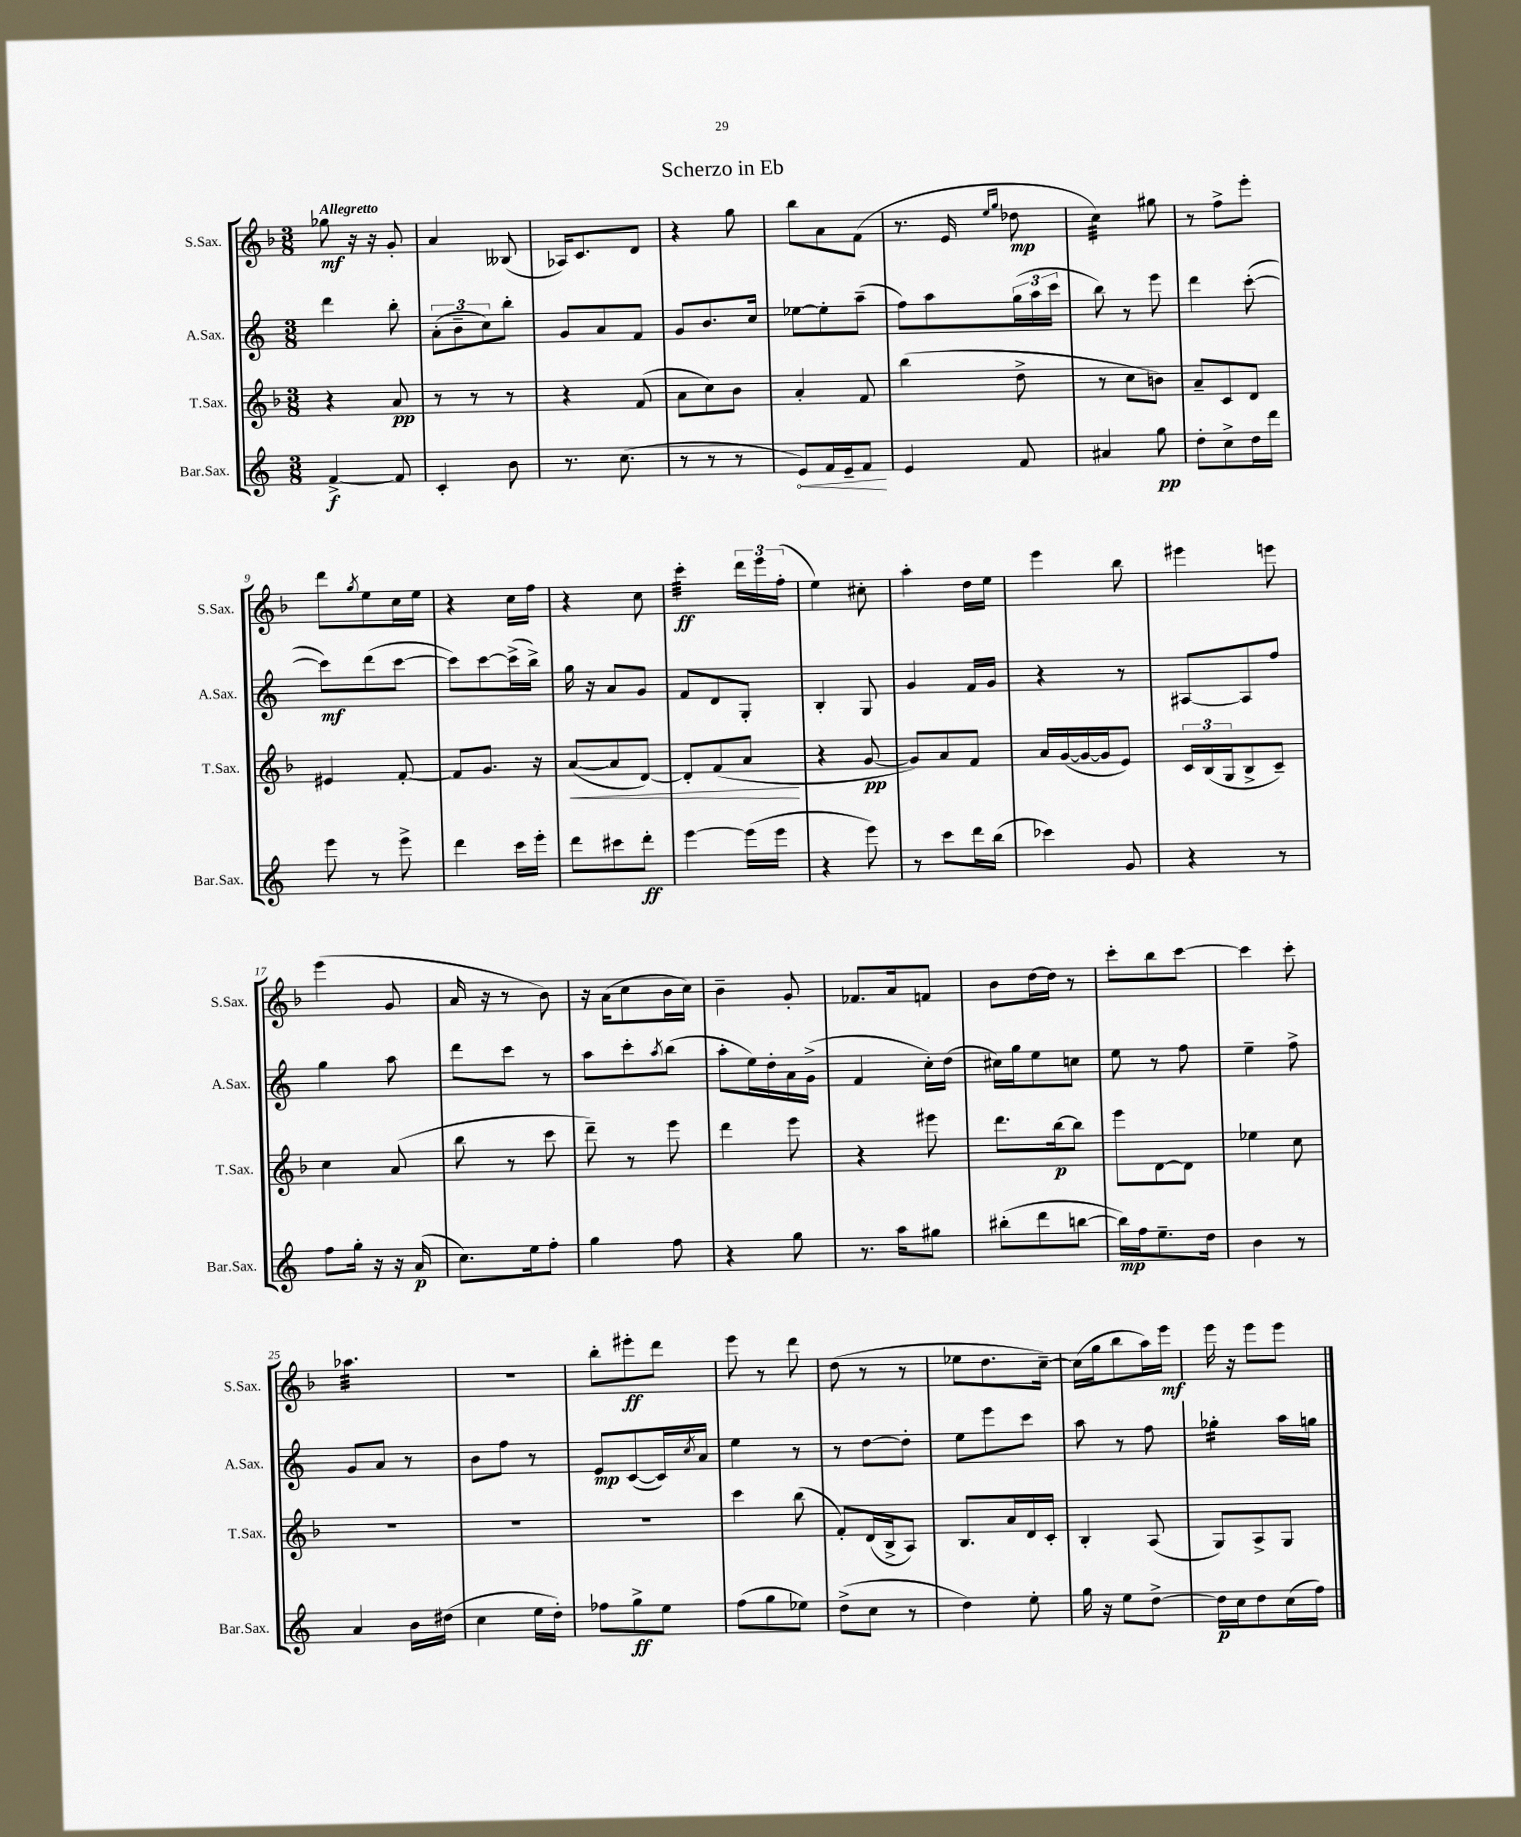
\header { title = "Scherzo in Eb" }
<<
\new StaffGroup <<
\new Staff = "s0" \with { instrumentName = "S.Sax." shortInstrumentName = "S.Sax." } {
    \clef treble \key f \major \numericTimeSignature \time 3/8 \tempo "Allegretto"
    ges''8\mf r16 r16 g'8-. |
    a'4 beses8( |
    aes16) c'8. d'8 |
    r4 g''8 |
    bes''8 a'8 f'8( |
    r8. e'16 \grace { e''16 g''16 } des''8\mp |
    c''4:32) gis''8 |
    r8 f''8-> e'''8-. |
    d'''8 \acciaccatura { g''8 } e''8 c''16 e''16 |
    r4 c''16 f''16 |
    r4 c''8 |
    c'''4:32-.\ff \tuplet 3/2 { d'''16 e'''16 f''16-.( } |
    e''4) cis''8-. |
    a''4-. d''16 e''16 |
    e'''4 bes''8 |
    eis'''4 e'''8 |
    e'''4( g'8 |
    a'16 r16 r8 bes'8) |
    r16 a'16( c''8 bes'16 c''16) |
    bes'4-- g'8-. |
    fes'8. a'16 f'8 |
    bes'8 d''16~ d''16 r8 |
    c'''8-. bes''8 c'''8~ |
    c'''4 c'''8-. |
    aes''4.:32 |
    R4. |
    bes''8-. eis'''8-.\ff d'''8 |
    e'''8 r8 d'''8 |
    d''8( r8 r8 |
    ees''8 d''8. c''16~--) |
    c''16( g''16 bes''8 a''16) e'''16\mf |
    e'''16 r16 e'''8 e'''8 \bar "|." |
}
\new Staff = "s1" \with { instrumentName = "A.Sax." shortInstrumentName = "A.Sax." } {
    \clef treble \key c \major \numericTimeSignature \time 3/8
    d'''4 b''8-. |
    \tuplet 3/2 { a'8-.( b'8-- c''8) } b''8-. |
    g'8 a'8 f'8 |
    g'8 b'8. c''16 |
    ees''8~ ees''8-. a''8--( |
    f''8) a''8 \tuplet 3/2 { g''16( a''16 c'''16 } |
    b''8) r8 e'''8 |
    d'''4 c'''8~-.( |
    c'''8\mf) d'''8( c'''8~ |
    c'''8) c'''8~ c'''16->( b''16->) |
    g''16 r16 a'8 g'8 |
    f'8 d'8 g8-. |
    b4-. g8 |
    g'4 f'16 g'16 |
    r4 r8 |
    ais8~ ais8 f''8 |
    g''4 a''8 |
    d'''8 c'''8 r8 |
    a''8 c'''8-. \acciaccatura { a''8 } b''8( |
    a''8-. e''16) d''16-. a'16 g'16->( |
    f'4 c''16-.) d''16( |
    cis''16) g''16 e''8 c''8 |
    e''8 r8 f''8 |
    e''4-- f''8-> |
    g'8 a'8 r8 |
    b'8 f''8 r8 |
    e'8\mp c'8~( c'16) \acciaccatura { c''8 } a'16 |
    e''4 r8 |
    r8 d''8~ d''8-. |
    e''8 e'''8 c'''8 |
    a''8 r8 f''8 |
    ges''4:16-. a''16 g''16 \bar "|." |
}
\new Staff = "s2" \with { instrumentName = "T.Sax." shortInstrumentName = "T.Sax." } {
    \clef treble \key f \major \numericTimeSignature \time 3/8
    r4 a'8\pp |
    r8 r8 r8 |
    r4 f'8( |
    a'8 c''8) bes'8 |
    a'4-. f'8 |
    bes''4( d''8-> |
    r8 c''8 b'8) |
    a'8-- c'8 d'8 |
    eis'4 f'8~-. |
    f'8 g'8. r16 |
    a'8~\<( a'8 d'8~) |
    d'8-. f'8( a'8\! |
    r4 g'8~\pp |
    g'8) a'8 f'8 |
    a'16 g'16~( g'16~ g'16 e'8) |
    \tuplet 3/2 { c'16 bes16( g16 } bes8-> c'8--) |
    c''4 a'8( |
    bes''8 r8 c'''8 |
    d'''8--) r8 e'''8 |
    d'''4 e'''8 |
    r4 eis'''8 |
    d'''8. bes''16~\p bes''8 |
    e'''8 d'8~ d'8 |
    ees''4 c''8 |
    R4. |
    R4. |
    R4. |
    c'''4 bes''8( |
    f'8-.) d'16( bes16-> a8) |
    bes8. a'16 d'16 c'16-. |
    bes4-. a8( |
    g8) a8-> g8 \bar "|." |
}
\new Staff = "s3" \with { instrumentName = "Bar.Sax." shortInstrumentName = "Bar.Sax." } {
    \clef treble \key c \major \numericTimeSignature \time 3/8
    f'4~->\f f'8 |
    c'4-. b'8 |
    r8. c''8.( |
    r8 r8 r8 |
    \once \override Hairpin.circled-tip = ##t e'8\<) f'16 e'16-- f'8\! |
    e'4 f'8 |
    ais'4 g''8\pp |
    d''8-. c''8-> d''16 d'''16 |
    e'''8 r8 e'''8-> |
    d'''4 c'''16 e'''16-. |
    d'''8 cis'''8 d'''8-.\ff |
    e'''4~ e'''16( e'''16 |
    r4 e'''8) |
    r8 c'''8 d'''16 b''16( |
    ces'''4) g'8 |
    r4 r8 |
    f''8 g''16-. r16 r16 a'16\p( |
    c''8.) e''16 f''8-. |
    g''4 f''8 |
    r4 g''8 |
    r8. a''16 gis''8 |
    bis''8-.( d'''8 b''8~ |
    b''16\mp) f''16 e''8.-- d''16 |
    b'4 r8 |
    a'4 b'16 dis''16( |
    c''4 e''16 d''16-.) |
    fes''8 g''8->\ff e''8 |
    f''8( g''8 ees''8) |
    d''8->( c''8 r8 |
    d''4) e''8-. |
    g''16 r16 e''8 d''8~-> |
    d''16\p c''16 d''8 c''16( f''16) \bar "|." |
}
>>
>>
